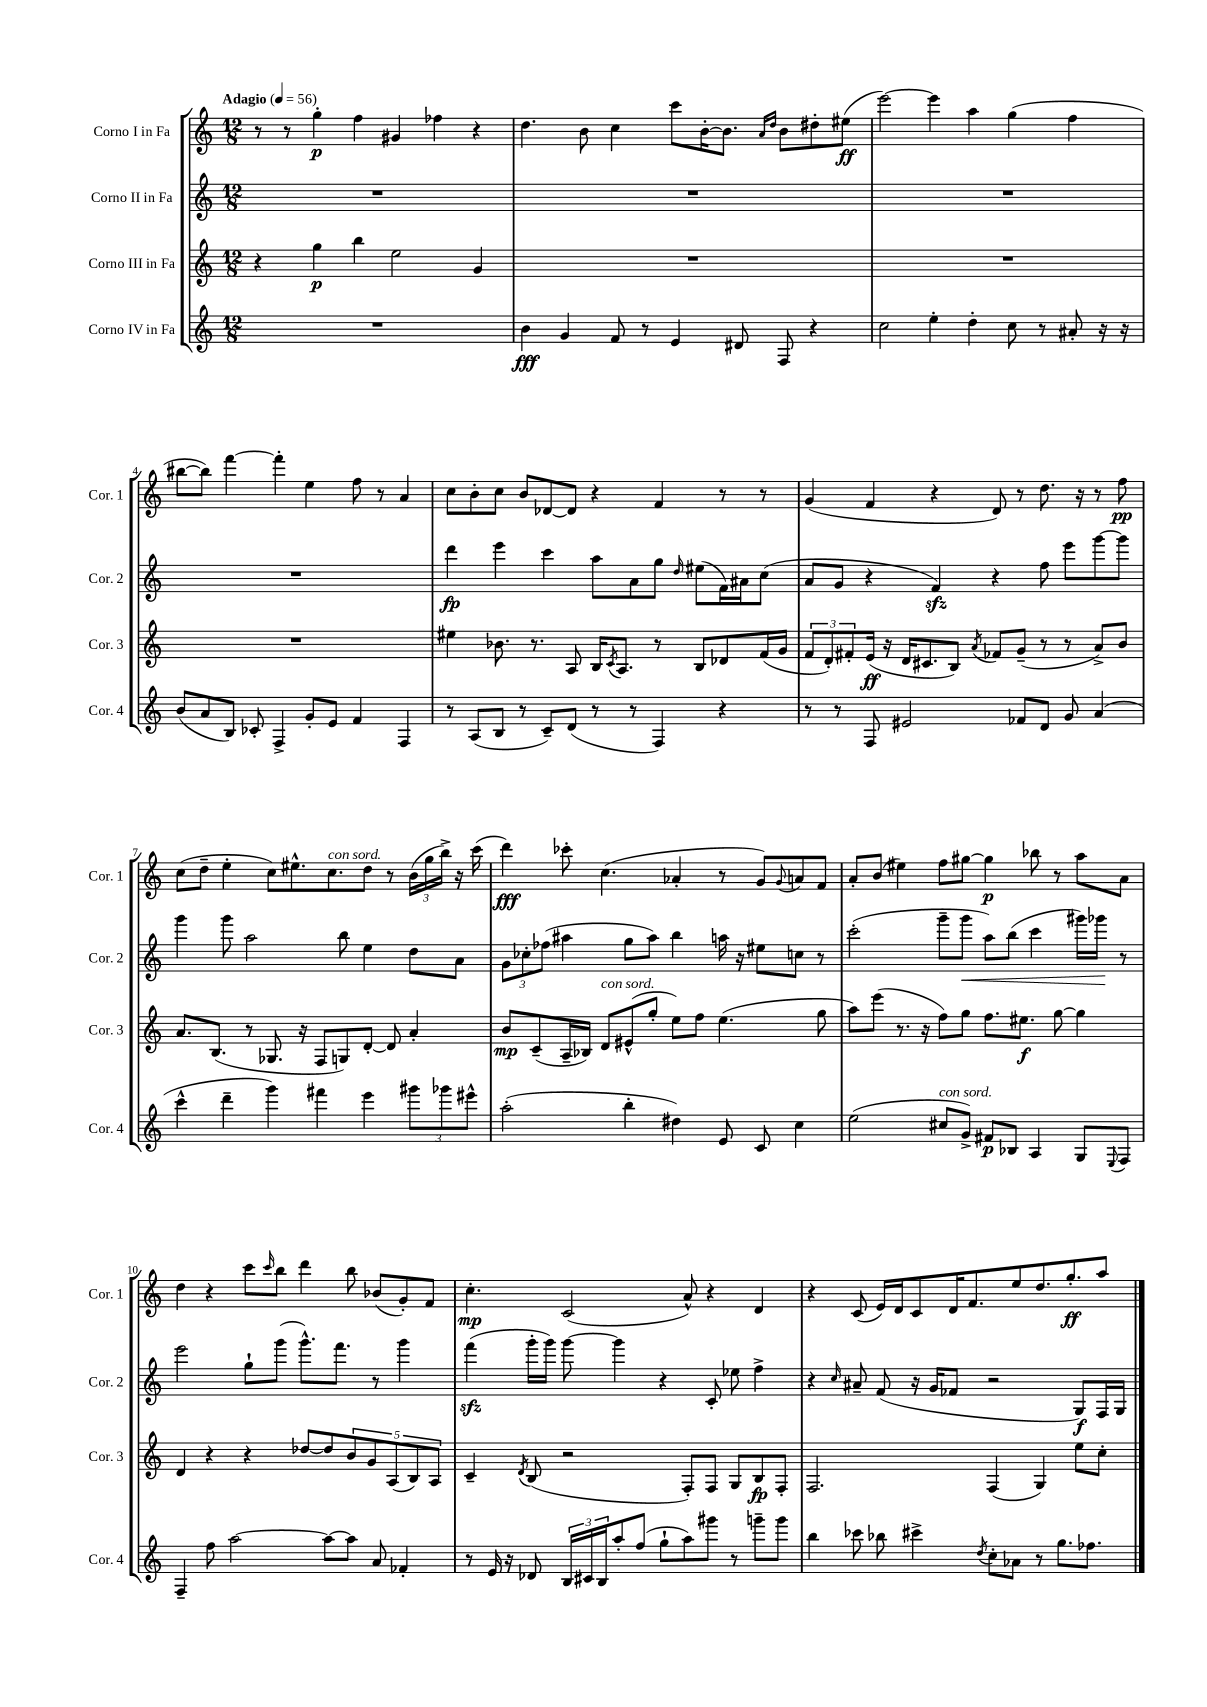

**kern	**kern	**kern	**kern
*staff4	*staff3	*staff2	*staff1
*clefG2	*clefG2	*clefG2	*clefG2
*k[]	*k[]	*k[]	*k[]
*M12/8	*M12/8	*M12/8	*M12/8
*MM56	*MM56	*MM56	*MM56
1.r	4r	1.r	8r
.	.	.	8r
.	4gg	.	4gg'
.	4bb	.	4ff
.	2ee	.	4g#
.	.	.	4ff-
.	4g	.	4r
=	=	=	=
4b	1.r	1.r	4.dd
4g	.	.	.
.	.	.	8b
8f	.	.	4cc
8r	.	.	.
4e	.	.	8ccc
.	.	.	[16b'
.	.	.	8.b]
8d#	.	.	.
.	.	.	16qqa
.	.	.	16qqdd
8F	.	.	8b
4r	.	.	8dd#'
.	.	.	(8ee#
=	=	=	=
2cc	1.r	1.r	[2eee)
4ee'	.	.	4eee]
4dd'	.	.	4aa
8cc	.	.	(4gg
8r	.	.	.
8a#'	.	.	4ff
16r	.	.	.
16r	.	.	.
=	=	=	=
(8b	1.r	1.r	[8bb#
8a	.	.	8bb#])
8B)	.	.	[4fff
8c-'	.	.	.
4F^	.	.	4fff']
8g'	.	.	4ee
8e	.	.	.
4f	.	.	8ff
.	.	.	8r
4F	.	.	4a
=	=	=	=
8r	4ee#	4ddd	8cc
(8A	.	.	8b'
8B	8.b-	4eee	8cc
8r	.	.	8b
.	8.r	.	.
8c~)	.	4ccc	[8d-
(8d	8A	.	8d-]
8r	16B	8aa	4r
.	8qc	.	.
.	8.A	.	.
8r	.	8a	.
4F)	8r	8gg	4f
.	.	16qqdd	.
.	8B	(8ee#	.
4r	8d-	16f)	8r
.	.	16a#	.
.	(16f	(8cc	8r
.	16g	.	.
=	=	=	=
8r	12f	8a	(4g
.	12d')	.	.
8r	.	8g	.
.	12f#'	.	.
8F	(16e	4r	4f
.	16r	.	.
2e#	16d	.	.
.	8.c#	.	.
.	.	4f)	4r
.	8B)	.	.
.	8qa	.	.
.	8f-	4r	8d)
8f-	(8g~	.	8r
8d	8r	8ff	8.dd
8g	8r	8eee	.
.	.	.	16r
(4a	8a^)	[8ggg	8r
.	8b	8ggg]	8ff
=	=	=	=
4ccc^^	8.a	4ggg	(8cc
.	.	.	8dd~
.	(8.B	.	.
4ddd~	.	8ggg	4ee'
.	8r	2aa	.
4ggg)	8.G-	.	8cc)
.	.	.	8.ee#^^
.	16r	.	.
4fff#	8F	.	.
.	.	.	8.cc
.	8G)	8bb	.
4eee	[8d'	4ee	8dd
.	8d]	.	8r
12ggg#	4a'	8dd	(24b
.	.	.	24gg
12ggg-	.	.	24bb^)
.	.	8a	16r
12eee#^^	.	.	.
.	.	.	(16ccc
=	=	=	=
(2aa'	8b	12g	4ddd)
.	.	12cc-'	.
.	(8c~	.	.
.	.	(12ff-	.
.	16A~	4aa#	8ccc-'
.	16B-)	.	.
.	8d	.	(4.cc
4bb'	(8e#^^	8gg	.
.	8gg'	8aa#)	.
4dd#)	8ee)	4bb	4a-'
.	8ff	.	.
8e	(4.ee	16aa	8r
.	.	16r	.
8c	.	8ee#	8g)
.	.	.	8qqg
4cc	.	8cc	8a
.	8gg	8r	8f
=	=	=	=
(2ee	8aa)	(2ccc'	8a'
.	(8eee	.	(8b
.	8.r	.	4ee#)
.	16r	.	.
8cc#	8ff)	8ggg~	8ff
8g^)	8gg	8ggg	[8gg#
8f#	8.ff	8aa)	4gg#]
8B-	.	(8bb	.
.	8.ee#	.	.
4A	.	4ccc	8bb-
.	[8gg	.	8r
8G	4gg]	16ggg#)	8aa
.	.	16ggg-	.
8qqE	.	.	.
8F	.	8r	8a
=	=	=	=
4F~	4d	2eee	4dd
8ff	4r	.	4r
[2aa	.	.	.
.	4r	8gg`	8ccc
.	.	.	16qqccc
.	.	(8ggg	8bb
.	[8dd-	8.ggg^^)	4ddd
8aa_	8dd-]	.	.
.	.	8.fff	.
8aa]	10b	.	8bb
.	10g	.	.
8a	.	8r	(8b-
.	(10A	.	.
4f-'	.	4ggg	8g')
.	10B)	.	.
.	.	.	8f
.	10A	.	.
=	=	=	=
8r	4c~	(4fff	4.cc'
16e	.	.	.
16r	.	.	.
.	8qd	.	.
8d-	(8B	16ggg'	.
.	.	16ggg)	.
24B	2r	[8ggg	(2c
24c#	.	.	.
24B	.	.	.
8aa'	.	4ggg]	.
(8ff	.	.	.
8gg`	.	4r	.
8aa)	8F')	.	8a^^)
8ggg#	8F	8c'	4r
8r	8G	8ee-	.
8ggg~	8B	4ff^	4d
8ggg	8F'	.	.
=	=	=	=
4bb	2.F	4r	4r
.	.	16qqcc	.
8ccc-	.	8a#~	(8c
8bb-	.	(8f	16e)
.	.	.	16d
4ccc#^	.	16r	8c
.	.	16g	.
.	.	8f-	16d
.	.	.	8.f
8qdd	.	.	.
8cc'	(4F	2r	.
8a-	.	.	8ee
8r	4G)	.	8.dd
8.gg	.	.	.
.	.	.	8.gg'
.	8ee	8G)	.
8.ff-	.	.	.
.	8cc'	16F	8aa
.	.	16G	.
==	==	==	==
*-	*-	*-	*-
